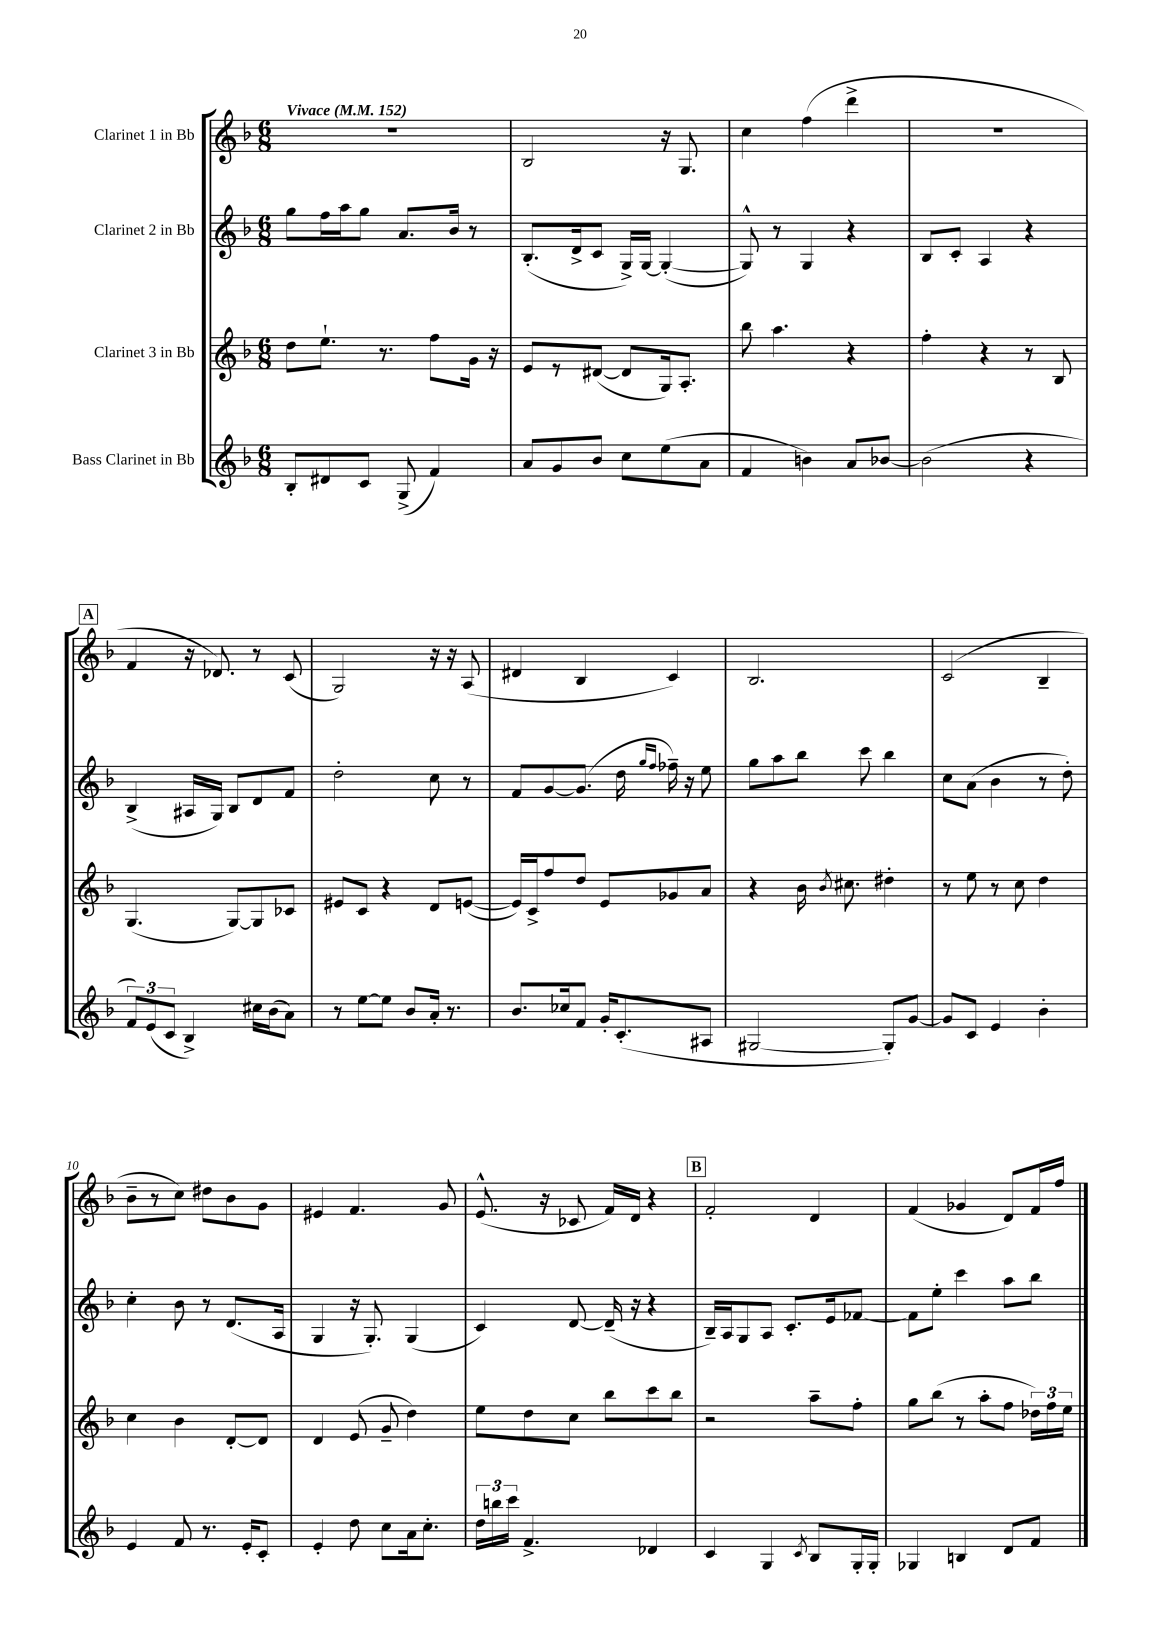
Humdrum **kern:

**kern	**kern	**kern	**kern
*part4	*part3	*part2	*part1
*staff4	*staff3	*staff2	*staff1
*I"Bass Clarinet in Bb	*I"Clarinet 3 in Bb	*I"Clarinet 2 in Bb	*I"Clarinet 1 in Bb
*clefG2	*clefG2	*clefG2	*clefG2
*k[b-]	*k[b-]	*k[b-]	*k[b-]
*M6/8	*M6/8	*M6/8	*M6/8
*MM152	*MM152	*MM152	*MM152
=1	=1	=1	=1
!	!	!	!LO:TX:a:B:t=Vivace
8B-'/L	8dd\L	8gg\L	2.r
8d#X/	8.ee`\J	16ff\L	.
.	.	16aa\J	.
8c/J	.	8gg\J	.
.	8.r	.	.
(8G^/	.	8.a/L	.
4f/)	8ff\L	.	.
.	.	16b-/Jk	.
.	16g\Jk	8r	.
.	16r	.	.
=2	=2	=2	=2
8a/L	8e/L	(8.B-'/L	2B-/
8g/	8r	.	.
.	.	16d^/k	.
8b-/J	([8d#X/J	8c/J	.
8cc\L	8d#/L]	16G^/LL)	.
.	.	[16G/JJ	.
(8ee\	16G/k)	(4G'/_	16r
.	8.A'/J	.	8.G/
8a\J	.	.	.
=3	=3	=3	=3
4f/	8bb-\	8G^^/])	4cc\
.	4.aa\	8r	.
4bn\)	.	4G/	(4ff\
8a/L	4r	4r	4ddd^\
[8b-X/J	.	.	.
=4	=4	=4	=4
(2b-\]	4ff'\	8B-/L	2.r
.	.	8c'/J	.
.	4r	4A/	.
4r	8r	4r	.
.	8B-/	.	.
!!LO:LB:g=z
!!LO:REH:place=s1:t=A
=5	=5	=5	=5
12f/L)	(4.G/	(4B-^/	4f/
(12e/	.	.	.
12c/J	.	.	.
4B-^/)	.	16A#X/LL	16r
.	.	16G/JJ)	8.d-X/)
.	[8G/L)	8B-/L	.
16cc#X\LL	8G/]	8d/	8r
(16b-\J	.	.	.
8a\J)	8c-X/J	8f/J	(8c/
=6	=6	=6	=6
8r	8e#X/L	2dd'\	2G/)
[8ee\L	8c/J	.	.
8ee\J]	4r	.	.
8b-/L	.	.	.
16a'/Jk	8d/L	8cc\	16r
8.r	.	.	16r
.	([8en/J	8r	(8A/
=7	=7	=7	=7
8.b-/L	16e/LL])	8f/L	4d#X/
.	16c^/J	.	.
.	8ff/	[8g/	.
16cc-X/k	.	.	.
8f/J	8dd/J	(8.g/J]	4B-/
16g'/KL	8e/L	.	.
(8.c'/	.	16dd\	.
.	.	16qqgg/LL	.
.	.	16qqff/JJ	.
.	8g-X/	16ff-X~\)	4c/)
.	.	16r	.
8A#X/J	8a/J	8ee\	.
=8	=8	=8	=8
[2G#X/	4r	8gg\L	2.B-/
.	.	8aa\	.
.	16b-\	8bb-\J	.
.	8qb-/	.	.
.	8.cc#X\	.	.
.	.	8ccc\	.
8G#'/L])	4dd#X'\	4bb-\	.
[8g/J	.	.	.
=9	=9	=9	=9
8g/L]	8r	8cc\L	(2c/
8c/J	8ee\	(8a\J	.
4e/	8r	4b-\	.
.	8cc\	.	.
4b-'\	4dd\	8r	4B-~/
.	.	8dd'\)	.
!!LO:LB:g=z
=10	=10	=10	=10
4e/	4cc\	4cc'\	8b-~\L
.	.	.	8r
8f/	4b-\	8b-\	8cc\J)
8.r	.	8r	8dd#X\L
.	[8d'/L	(8.d/L	8b-\
16e'/KL	.	.	.
8c'/J	8d/J]	.	8g\J
.	.	16A/Jk	.
=11	=11	=11	=11
4e'/	4d/	4G/	4e#X/
8dd\	(8e/	16r	4.f/
.	.	8.G'/)	.
8cc\L	8g~/	.	.
16a\k	4dd\)	(4G/	.
8.cc'\J	.	.	.
.	.	.	8g/
=12	=12	=12	=12
24dd\LL	8ee\L	4c/)	(8.e^^/
24bbn\	.	.	.
24ccc\JJ	.	.	.
4.f^/	8dd\	.	.
.	.	.	16r
.	8cc\J	[8d/	8c-X/
.	8bb-\L	(16d~/]	16f/LL)
.	.	16r	16d/JJ
4d-X/	8ccc\	4r	4r
.	8bb-\J	.	.
!!LO:REH:place=s1:t=B
=13	=13	=13	=13
4c/	2r	16B-~/LL)	2f'/
.	.	16A/J	.
.	.	8G/	.
4G/	.	8A/J	.
.	.	8.c'/L	.
8qc/	.	.	.
8B-/L	8aa~\L	.	4d/
.	.	16e/k	.
16G'/L	8ff'\J	[8f-X/J	.
16G'/JJ	.	.	.
=14	=14	=14	=14
4G-X/	8gg\L	8f-\L]	(4f/
.	(8bb-\J	8ee'\J	.
4Bn/	8r	4ccc\	4g-X/
.	8aa'\L	.	.
8d/L	8ff\J	8aa\L	8d/L)
8f/J	24dd-X\LL)	8bb-\J	16f/L
.	24ff\	.	.
.	.	.	16ff/JJ
.	24ee\JJ	.	.
==	==	==	==
*-	*-	*-	*-
